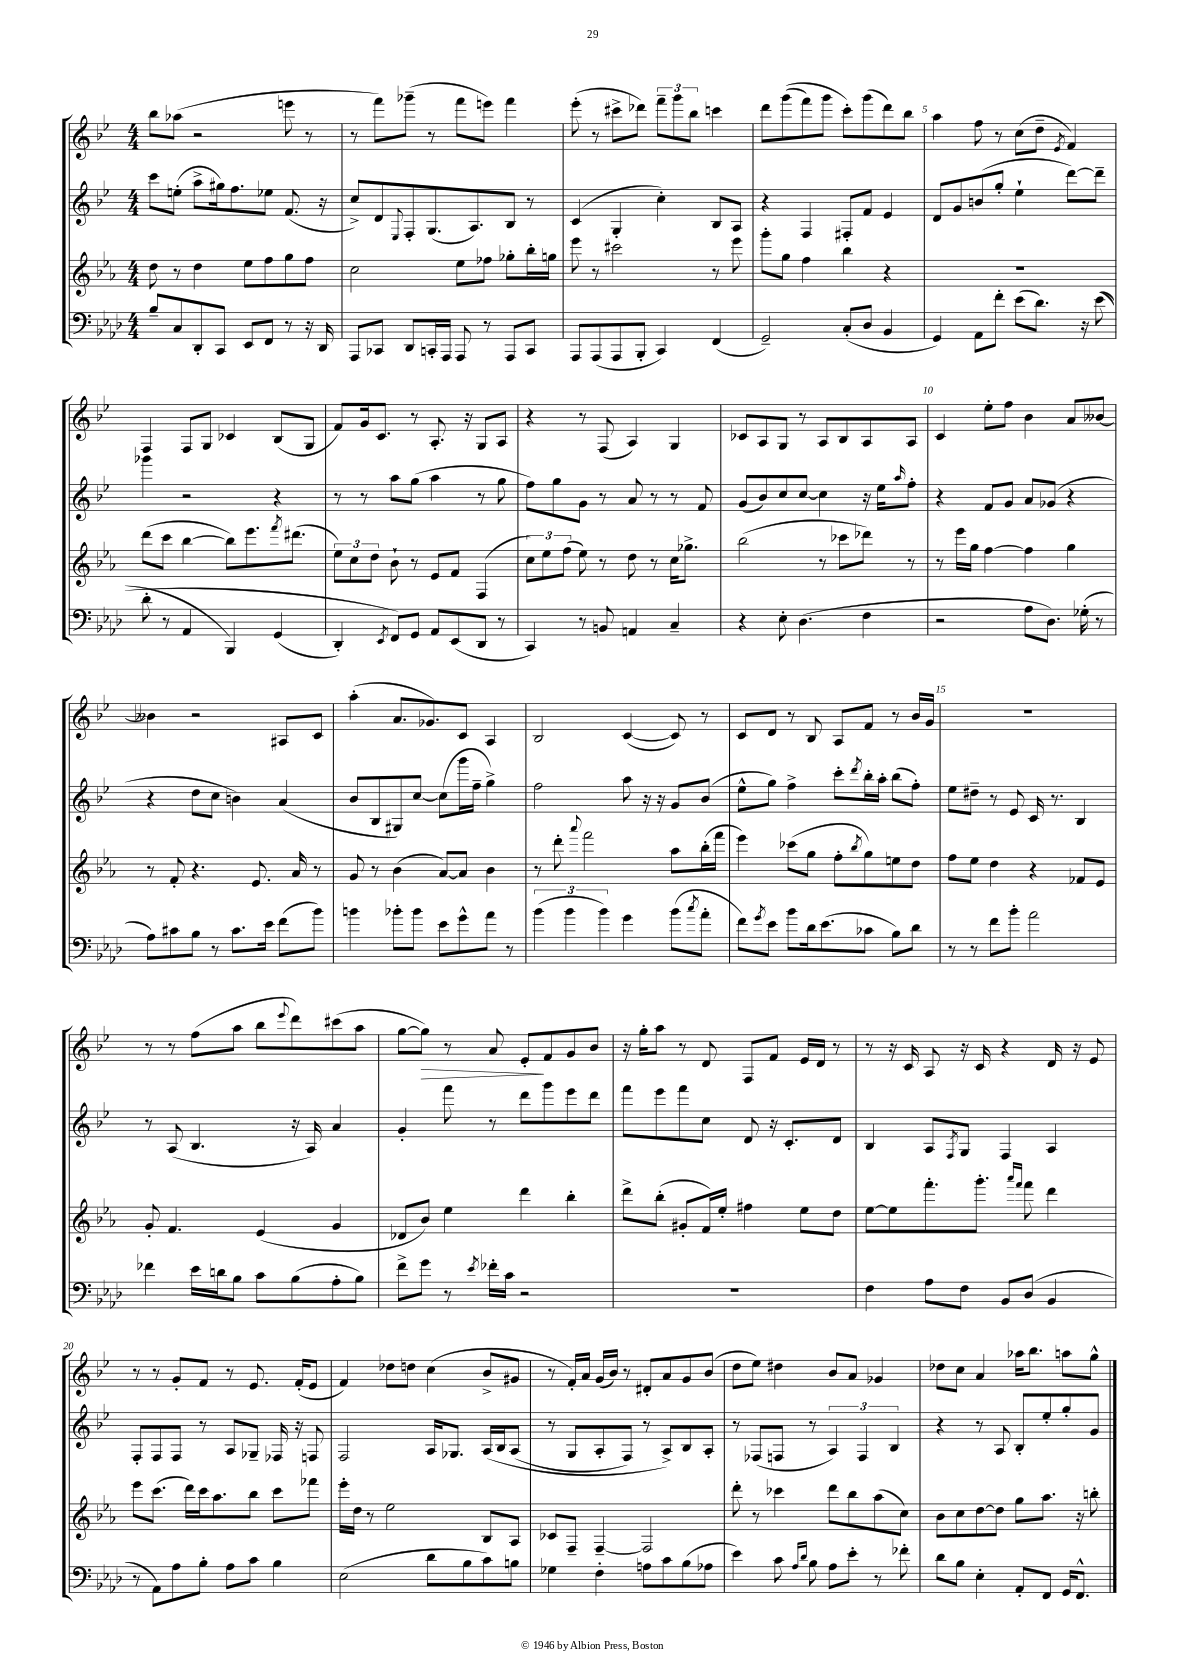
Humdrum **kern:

**kern	**kern	**kern	**kern	**dynam
*part4	*part3	*part2	*part1	*part1
*staff4	*staff3	*staff2	*staff1	*staff1
*clefF4	*clefG2	*clefG2	*clefG2	*
*k[b-e-a-d-]	*k[b-e-a-]	*k[b-e-]	*k[b-e-]	*
*M4/4	*M4/4	*M4/4	*M4/4	*
=1	=1	=1	=1	=1
8B-~/L	8dd\	8ccc\L	8bb-\L	.
8C/	8r	(8een'\J	(8aa-X\J	.
8DD-'/	4dd\	8aa^\L	2r	.
8CC/J	.	16gg#X\k)	.	.
.	.	8.ff\	.	.
8EE-/L	8ee-\L	.	.	.
8FF/J	8ff\	8ee-X\J	.	.
8r	8gg\	(8.f/	8eeen\	.
16r	8ff\J	.	8r	.
16DD-/	.	16r	.	.
=2	=2	=2	=2	=2
8AAA-/L	2cc\	8cc^/L)	8r	.
8CC-X/J	.	8d/	8fff\L)	.
.	.	8qqE-/	.	.
8DD-/L	.	8F'/	(8ggg-X~\J	.
16CCn'/L	.	(8.G/	8r	.
16AAA-/JJ	.	.	.	.
8AAA-/	8ee-\L	.	8fff\L	.
.	.	8.A/)	.	.
8r	8ff-X\J	.	8eeen\J)	.
8AAA-/L	8gg-X'\L	8B-/J	4fff\	.
8CC/J	16bb-'\L	8r	.	.
.	16ggn\JJ	.	.	.
=3	=3	=3	=3	=3
8AAA-/L	8eee-\	(4c/	(8eee-'\	.
(8AAA-/	8r	.	8r	.
8AAA-/	2ccc#X\	4G'/	8ccc#X^\L	.
8BBB-'/J	.	.	8ddd-X\J)	.
4CC/)	.	4cc'\)	12fff~\L	.
.	.	.	12ggg\	.
.	.	.	12bb-\J	.
(4FF/	8r	8B-/L	4cccn\	.
.	8eee-\	8A/J	.	.
=4	=4	=4	=4	=4
2GG~/)	8ggg'\L	4r	8ddd\L	.
.	8gg\J	.	((8ggg\	.
.	4ff\	4F/	8fff\)	.
.	.	.	8ggg\J	.
(8C'/L	4bb-\	8F#X'/L	8ccc'\L)	.
8D-/J	.	8f/J	(8ggg\	.
4BB-/	4r	4e-/	8ddd\)	.
.	.	.	8bb-\J	.
=5	=5	=5	=5	=5
4GG/)	1r	8d/L	4aa\	.
.	.	8g/	.	.
8AA-\L	.	(8bn/	8ff\	.
8f'\J	.	8gg'/J	8r	.
(8e-\L	.	4ee-`\	(8cc\L	.
8.d-\J)	.	.	8dd~\J	.
.	.	.	8qe-/	.
.	.	[8ddd\L)	4f/)	.
16r	.	.	.	.
((8e-\	.	8ddd~\J]	.	.
!!LO:LB:g=z
=6	=6	=6	=6	=6
8d-'\	(8ddd\L	4ggg-X\	4F/	.
8r	8ccc\J	.	.	.
4AA-/	[4bb-\	2r	8F/L	.
.	.	.	8G/J	.
4BBB-/)	8bb-\L])	.	4c-X/	.
.	8.eee-\	.	.	.
(4GG/	.	4r	(8B-/L	.
.	8qfff/	.	.	.
.	(8.ddd#X\J	.	.	.
.	.	.	8G/J	.
=7	=7	=7	=7	=7
4DD-'/)	12ee-\L)	8r	8f/L)	.
.	12cc\	.	.	.
.	.	8r	16g/k	.
.	12dd\J	.	.	.
.	.	.	8.c/J	.
8qEE-/	.	.	.	.
8FF/L)	8b-`\	8aa\L	.	.
8GG/J	8r	(8gg\J	8r	.
8AA-/L	8e-/L	4aa\	8.A'/	.
(8EE-/	8f/J	.	.	.
.	.	.	16r	.
8DD-/J	(4F/	8r	8G/L	.
8r	.	8gg\	8A/J	.
=8	=8	=8	=8	=8
4CC/)	12cc\L)	8ff\L)	4r	.
.	12ee-\	.	.	.
.	.	8gg\	.	.
.	(12ff\J	.	.	.
8r	8ee-\)	8g\J	8r	.
8BBn/	8r	8r	(8F/	.
4AAn/	8dd\	8a/	4A/)	.
.	8r	8r	.	.
4C~/	16cc\KL	8r	4G/	.
.	8.gg-X^\J	.	.	.
.	.	8f/	.	.
=9	=9	=9	=9	=9
4r	(2bb-\	(8g/L	8c-X/L	.
.	.	8b-/)	8A/	.
8E-'\	.	8cc/	8G/J	.
(4.D-\	.	[8cc/J	8r	.
.	8r	4cc\]	8A/L	.
.	8ccc-X\L	.	8B-/	.
4F\	8ddd-X\J)	16r	8A/	.
.	.	16ee-\KL	.	.
.	.	16qqaa/	.	.
.	8r	8ff'\J	8A/J	.
=10	=10	=10	=10	=10
2r	8r	4r	4c/	.
.	16eee-\LL	.	.	.
.	16gg\JJ	.	.	.
.	[4ff\	8f/L	8ee-'\L	.
.	.	8g/J	8ff\J	.
8A-\L	4ff\]	8a/L	4b-\	.
8.D-\J)	.	(8g-X/J	.	.
.	4gg\	4r	8a/L	.
(16G-X'\	.	.	.	.
8r	.	.	[8b--X/J	.
!!LO:LB:g=z
=11	=11	=11	=11	=11
8A-\L)	8r	4r	4b--X\]	.
8c#X\	8f'/	.	.	.
8B-\J	4.r	8dd\L	2r	.
8r	.	8cc\J	.	.
8.c#\L	.	4bn\)	.	.
.	8.e-/	.	.	.
16e-\Jk	.	.	.	.
(8f\L	.	(4a/	8A#X/L	.
.	16a-/	.	.	.
8b-\J)	8r	.	8c/J	.
=12	=12	=12	=12	=12
4bn\	8g/	8b-/L	(4aa'\	.
.	8r	8B-/	.	.
8b-X'\L	(4b-\	8G#X/)	8.a/L	.
8b-\J	.	[8cc/J	.	.
.	.	.	8.g-X/)	.
8e-\L	[8a-/L)	(8cc\L]	.	.
8g^^\	8a-/J]	16ggg\L	8c/J	.
.	.	16ff~\JJ	.	.
8a-\J	4b-\	4gg^\)	4A/	.
8r	.	.	.	.
=13	=13	=13	=13	=13
(6b-\	8r	2ff\	2B-/	.
.	8ddd'\	.	.	.
6b-\	.	.	.	.
.	8qqaaa-/	.	.	.
.	2fff\	.	.	.
6b-\)	.	.	.	.
4g\	.	8aa\	([4c/	.
.	.	16r	.	.
.	.	16r	.	.
(8b-\L	8aa-\L	8g/L	8c/])	.
8qcc/	.	.	.	.
8a-'\J	(16bb-'\L	(8b-/J	8r	.
.	16fff\JJ	.	.	.
=14	=14	=14	=14	=14
8f\L)	4eee-\)	8ee-^^\L	8c/L	.
8qg/	.	.	.	.
8e-\J	.	8gg\J)	8d/J	.
8b-\L	(8ccc-X\L	4ff^\	8r	.
16d-\k	8gg\J	.	8B-/	.
(8.e-\	.	.	.	.
.	8ff'\L	8ccc'\L	8A/L	.
.	8qbb-/	8qddd/	.	.
8c-X\J	8gg\)	16bb-'\L	8f/J	.
.	.	16aa'\JJ	.	.
8B-\L)	8een\	(8bb-\L	8r	.
8d-\J	8dd\J	8ff'\J)	16b-/LL	.
.	.	.	16g/JJ	.
=15	=15	=15	=15	=15
8r	8ff\L	8ee-\L	1r	.
8r	8ee-\J	8dd#X~\J	.	.
8f\L	4dd\	8r	.	.
8b-'\J	.	8e-/	.	.
2a-\	4r	16c/	.	.
.	.	8.r	.	.
.	8f-X/L	4B-/	.	.
.	8e-/J	.	.	.
!!LO:LB:g=z
=16	=16	=16	=16	=16
4f-X\	8g'/	8r	8r	.
.	4.f/	(8A/	8r	.
16e-\LL	.	4.B-/	(8ff\L	.
16dn\J	.	.	.	.
8B-\J	.	.	8aa\J	.
8c\L	(4e-/	.	8bb-\L	.
.	.	.	8qqeee-/	.
(8B-\	.	16r	8ddd\)	.
.	.	16A/)	.	.
8A-'\	4g/	4a/	(8ccc#X\	.
8B-\J)	.	.	8aa\J	.
=17	=17	=17	=17	=17
8f^\L	8d-X/L	4g'/	[8gg\L	.
!	!	!	!	!LO:HP:b
8g\J	8b-/J)	.	8gg\J])	>
8r	4ee-\	8fff\	8r	.
8qe-/	.	.	.	.
16f-X'\LL	.	8r	8a/	.
16c\JJ	.	.	.	.
2r	4ddd\	8ddd\L	8e-'/L	.
.	.	8ggg\	8f/	]
.	4bb-'\	8eee-\	8g/	.
.	.	8ddd\J	8b-/J	.
=18	=18	=18	=18	=18
1r	8ddd^\L	8fff\L	16r	.
.	.	.	16gg'\KL	.
.	(8bb-'\J	8eee-\	8aa\J	.
.	8g#X'/L	8fff\	8r	.
.	16f/L)	8cc\J	8d/	.
.	16ee-'/JJ	.	.	.
.	4ff#X\	8d/	8F/L	.
.	.	16r	8f/J	.
.	.	8.c'/L	.	.
.	8ee-\L	.	16e-/LL	.
.	.	.	16d/JJ	.
.	8dd\J	8d/J	8r	.
=19	=19	=19	=19	=19
4F\	[8ee-\L	4B-/	8r	.
.	8ee-\]	.	16r	.
.	.	.	16c/	.
8A-\L	8.fff'\	8A/L	8A/	.
.	.	8qF/	.	.
8F\J	.	8G/J	16r	.
.	8.ggg'\J	.	16c/	.
8BB-/L	.	4F/	4r	.
.	16qqaaa-/LL	.	.	.
.	16qqfff/JJ	.	.	.
(8D-/J	8fff\	.	.	.
4BB-/	4ddd\	4A/	16d/	.
.	.	.	16r	.
.	.	.	8e-/	.
!!LO:LB:g=z
=20	=20	=20	=20	=20
8r	8eee-\L	8F'/L	8r	.
8AA-\L)	(8.ccc\J	8F/	8r	.
8A-\	.	8F/J	8g'/L	.
.	16ddd\LL)	.	.	.
8B-'\J	16ccc\J	8r	8f/J	.
.	8.aa-\	.	.	.
8A-\L	.	8A/L	8r	.
8c\J	8bb-\J	8G-X~/J	8.e-/	.
4B-\	8ccc\L	16F-X/	.	.
.	.	16r	(16f'/KL	.
.	8fff-X\J	8Fn/	8e-/J	.
=21	=21	=21	=21	=21
(2E-\	16eee-'\LL	2F/	4f/)	.
.	16dd\JJ	.	.	.
.	8r	.	.	.
.	2ee-\	.	8dd-X\L	.
.	.	.	8ddn\J	.
8d-\L	.	16A/KL	(4cc\	.
.	.	8.G-X/J	.	.
8B-\	.	.	.	.
8c\)	8B-/L	(16A/LL	8b-^/L	.
.	.	16B-/J	.	.
8Bn\J	8A-/J	(8A/J	8g#X/J	.
=22	=22	=22	=22	=22
4G-X\	8c-X/L	8r	8r	.
.	8F~/J	8G/L	16f'/LL)	.
.	.	.	16a/JJ	.
4F'\	[4F~/	8A'/	(16g/LL	.
.	.	.	16b-/JJ)	.
.	.	8F/J)	8r	.
8An\L	2F/]	8r	8d#X'/L	.
8c\	.	8A^/L)	8a/	.
(8B-\	.	8B-/	8g/	.
8A-X\J	.	8A'/J	(8b-/J	.
=23	=23	=23	=23	=23
4e-\)	8ddd'\	8r	8dd\L	.
.	8r	(8F-X/L	8ee-\J)	.
8c\	4ccc-X\	8Fn/J	4dd#X\	.
16qqA-/LL	.	.	.	.
16qqd-/JJ	.	.	.	.
8B-\	.	8r	.	.
8A-\L	8ddd\L	6A/)	8b-/L	.
8e-'\J	8bb-\	.	8a/J	.
.	.	6F/	.	.
8r	(8aa-\	.	4g-X/	.
.	.	6B-/	.	.
8f-X'\	8cc\J)	.	.	.
=24	=24	=24	=24	=24
8d-\L	8b-\L	4r	8dd-X\L	.
8B-\J	8cc\	.	8cc\J	.
4E-'\	[8dd\	8r	4a/	.
.	8dd\J]	8A/	.	.
8AA-'/L	8gg\L	8B-'/L	16aa-X\KL	.
.	.	.	8.bb-\J	.
8FF/J	8.aa-\J	8ee-'/	.	.
16GG/KL	.	8gg'/	8aan\L	.
8.FF^^/J	16r	.	.	.
.	8bbn'\	8g/J	8gg^^\J	.
==	==	==	==	==
*-	*-	*-	*-	*-
